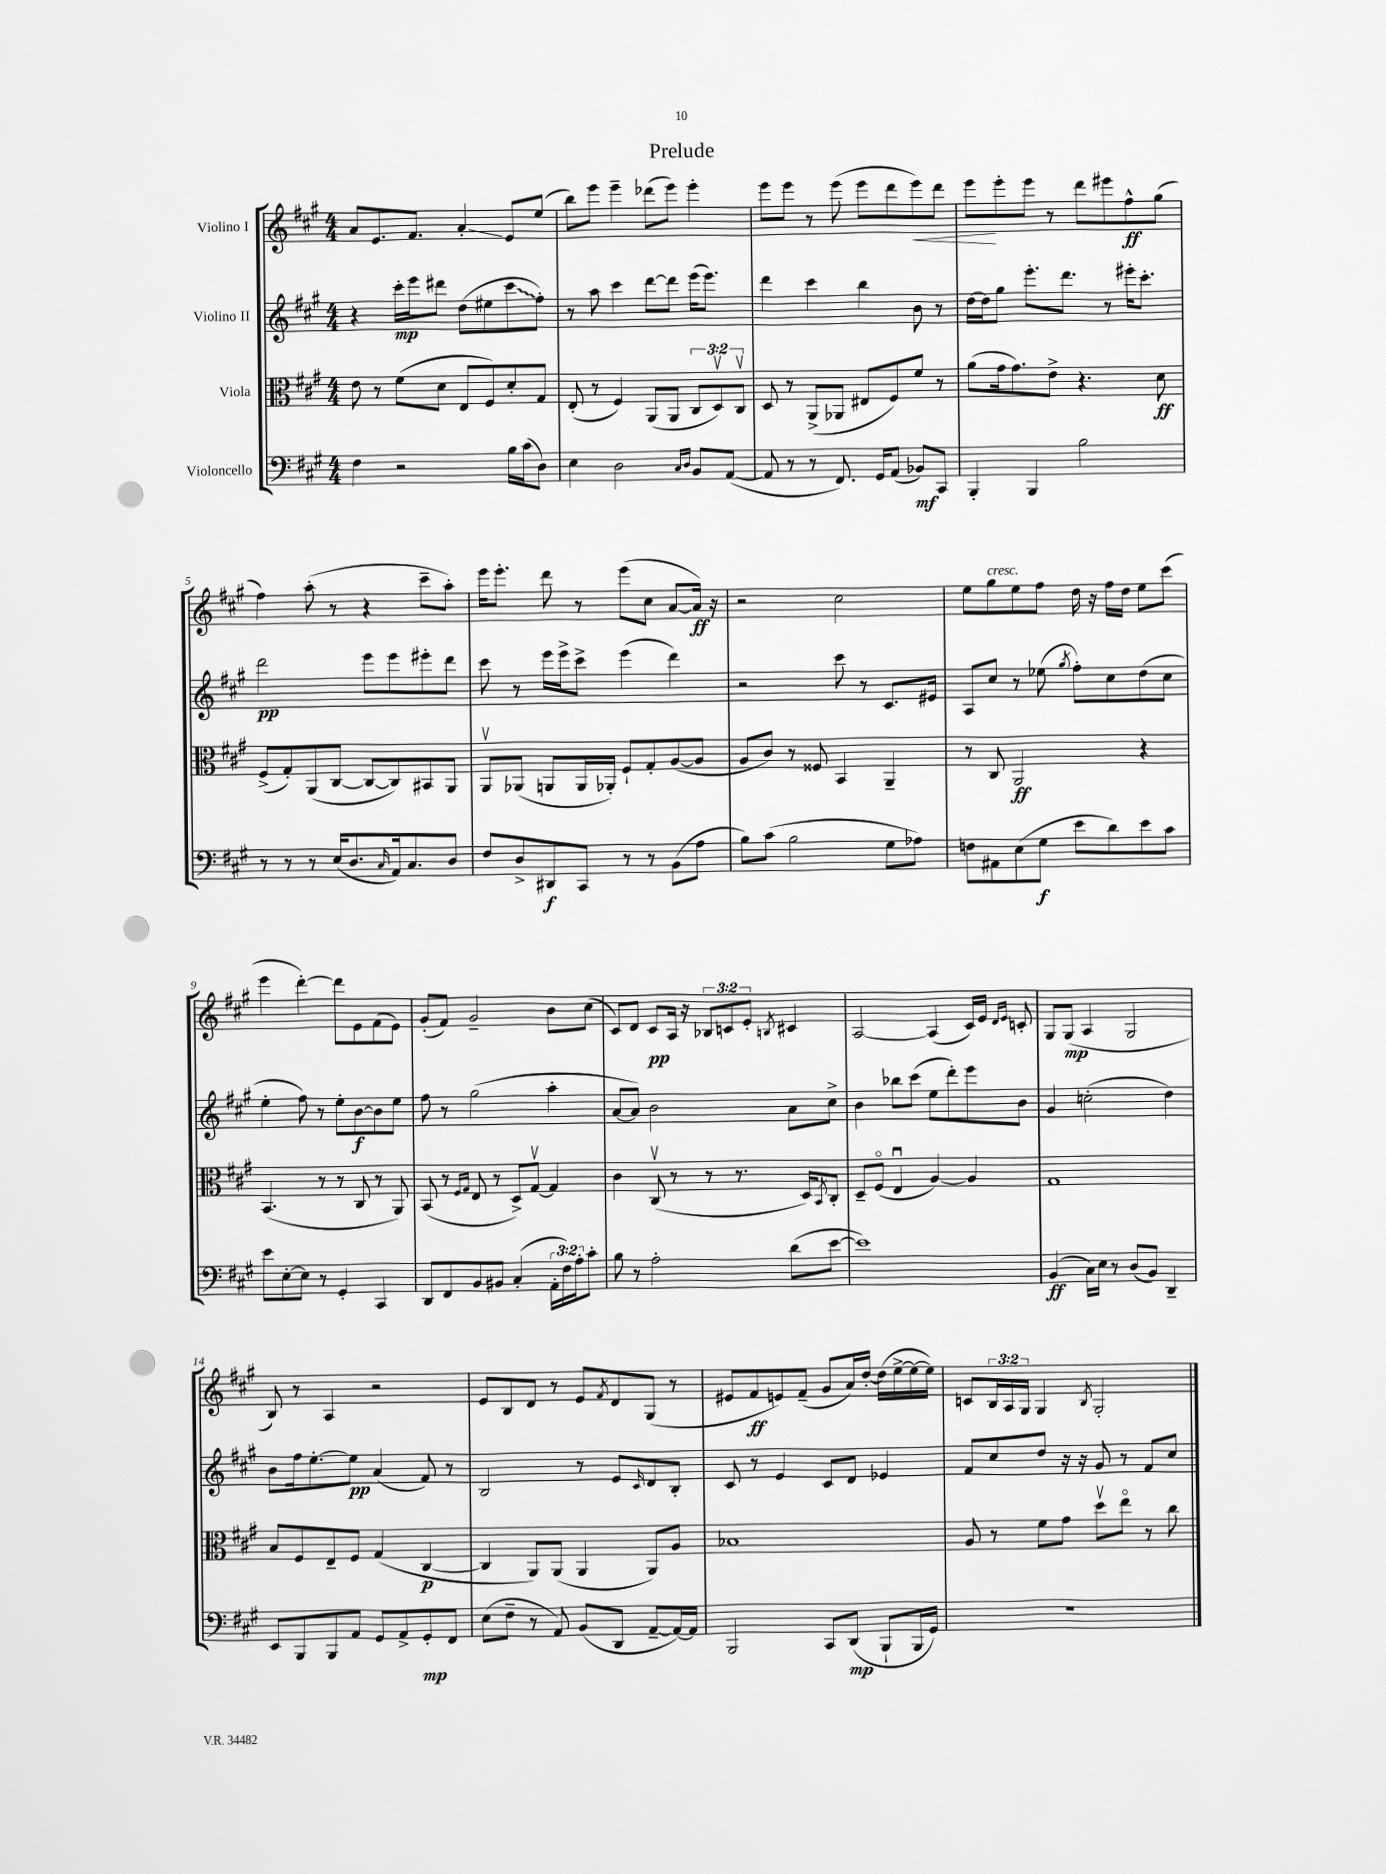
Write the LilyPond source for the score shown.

\header { title = "Prelude" }
<<
\new StaffGroup <<
\new Staff = "s0" \with { instrumentName = "Violino I" } {
    \clef treble \key a \major \numericTimeSignature \time 4/4 \override Staff.TupletNumber.text = #tuplet-number::calc-fraction-text
    a'8 e'8. fis'8. a'4-.\glissando e'8 e''8( |
    b''8) e'''8 e'''4-- des'''8( e'''8) e'''4-. |
    e'''8 e'''8 r8 e'''8( e'''8 d'''8 e'''8\<) d'''8 |
    e'''8\! e'''8-. e'''8 r8 d'''8 eis'''8 fis''8-^\ff gis''8( |
    fis''4) a''8-.( r8 r4 cis'''8-- a''8-.) |
    e'''16 e'''8.-. d'''8 r8 e'''8( cis''8 a'8~ a'16\ff) r16 |
    r2 cis''2 |
    e''8 gis''8^\markup { \italic "cresc." } e''8 fis''8 d''16 r16 fis''16 d''16 e''8 cis'''8( |
    e'''4 d'''4~-.) d'''8 e'8 fis'8( e'8) |
    gis'8-.( fis'8) gis'2-- b'8 cis''8( |
    cis'8) d'8 cis'8\pp a16 r16 \tuplet 3/2 { bes8 c'8 e'8-. } \acciaccatura { b8 } cis'4 |
    a2~ a4( cis'16) e'16 \grace { d'16 e'16 } c'8-. |
    gis8 gis8\mp( a4 gis2 |
    b8) r8 a4 r2 |
    e'8 b8 d'8 r8 e'8 \acciaccatura { fis'8 } d'8 gis8( r8 |
    eis'8 fis'8\ff e'8) fis'8--( gis'8 a'16) d''16~-. d''16( e''16~-> e''16~ e''16) |
    c'8 \tuplet 3/2 { b16 a16 gis16 } gis4 \acciaccatura { b8 } gis2-. \bar "|." |
}
\new Staff = "s1" \with { instrumentName = "Violino II" } {
    \clef treble \key a \major \numericTimeSignature \time 4/4
    r4 cis'''16-.\mp e'''16 dis'''8 d''8( eis''8 \once \override Glissando.style = #'zigzag cis'''8\glissando fis''8-.) |
    r8 a''8 cis'''4 d'''8~ d'''8 e'''16( e'''8.) |
    d'''4 cis'''4 b''4 b'8 r8 |
    d''16~ d''16 gis''8 e'''8.-. d'''8. r8 eis'''16-. cis'''8.-. |
    d'''2\pp e'''8 e'''8 eis'''8-. d'''8 |
    cis'''8 r8 e'''16 e'''16-> cis'''8-> e'''4( d'''4) |
    r2 cis'''8 r8 cis'8. eis'16 |
    a8 cis''8 r8 ees''8( \acciaccatura { gis''8 } fis''8-.) cis''8 d''8( cis''8 |
    e''4-. fis''8) r8 e''8-. b'8~\f b'8 e''8 |
    fis''8 r8 gis''2( a''4-. |
    a'8~ a'8) b'2 a'8 cis''8-> |
    b'4 bes''8 cis'''8( e''8 d'''8-.) e'''8 b'8 |
    gis'4 c''2-.( d''4) |
    b'8 fis''16 e''8.~-. e''8\pp a'4( fis'8) r8 |
    b2 r8 e'8 \grace { cis'16 } d'8 b8-. |
    cis'8 r8 e'4 cis'8 d'8 ees'4 |
    fis'8 cis''8 d''8 r16 r16 gis'8 r8 fis'8 cis''8 \bar "|." |
}
\new Staff = "s2" \with { instrumentName = "Viola" } {
    \clef alto \key a \major \numericTimeSignature \time 4/4 \override Staff.TupletNumber.text = #tuplet-number::calc-fraction-text
    e'8 r8 fis'8( d'8 e8 fis8) d'8-. gis8 |
    e8-.( r8 fis4) a,8( a,8 \tuplet 3/2 { cis8 d8\upbow) cis8\upbow } |
    d8 r8 a,8->( aes,8 eis8 fis8) fis'8 r8 |
    a'8( gis'16 gis'8.) e'8-> r4. d'8\ff |
    fis8->( gis8-.) a,8( cis8~ cis8~ cis8) bis,8 a,8 |
    a,8\upbow aes,8( a,8 a,16 aes,16-.) fis8-! gis8-. a8~( a8 |
    a8 cis'8) r8 fisis8 b,4 a,4-- |
    r8 cis8 a,2\ff r4 |
    b,4.( r8 r8 cis8 r8 a,8) |
    b,8( r8 \grace { fis16 gis16 } e8 r8 d8->) gis8~\upbow gis4 |
    cis'4 cis8\upbow( r8 r8 r8. d16) \acciaccatura { b,8 } cis8-. |
    d8-- fis8\flageolet( e4\downbow a4~) a4 |
    gis1 |
    b8 fis8 e8-- fis8 gis4( cis4~\p |
    cis4 a,8) a,8( a,4 a,8) a8 |
    bes1 |
    a8 r8 fis'8 gis'8 d''8\upbow e''8\flageolet r8 cis''8 \bar "|." |
}
\new Staff = "s3" \with { instrumentName = "Violoncello" } {
    \clef bass \key a \major \numericTimeSignature \time 4/4 \override Staff.TupletNumber.text = #tuplet-number::calc-fraction-text
    fis4 r2 b16 cis'16( d8) |
    e4 d2 \grace { cis16 d16 } b,8 a,8~( |
    a,8 r8 r8 fis,8.) gis,16 a,8( bes,8\mf) cis,8 |
    b,,4-. b,,4 b2 |
    r8 r8 r8 e16( d8. \grace { cis16 } a,16) cis8. d8 |
    fis8 d8-> dis,8\f cis,8 r8 r8 b,8( a8 |
    b8) cis'8( b2 gis8 aes8) |
    f8 ais,8 e8( gis8\f e'8 d'8) e'8 cis'8 |
    e'8 e8~-. e8 r8 gis,4-. cis,4 |
    d,8 fis,8 b,8 bis,8 cis4-.( \tuplet 3/2 { a,16-. fis16) a16-. } cis'8-. |
    b8 r8 a2-. d'8( e'8~ |
    e'1) |
    b,4\ff( cis16) e16 r8 d8( b,8) d,4-- |
    e,8 b,,8 b,,8 a,8 gis,8 a,8-> gis,8-.\mp fis,8 |
    e8( fis8-- r8 a,8) b,8( d,8 a,8~-- a,16~) a,16 |
    b,,2 cis,8 d,8\mp( b,,8-! b,,16 gis,16) |
    R1 \bar "|." |
}
>>
>>
